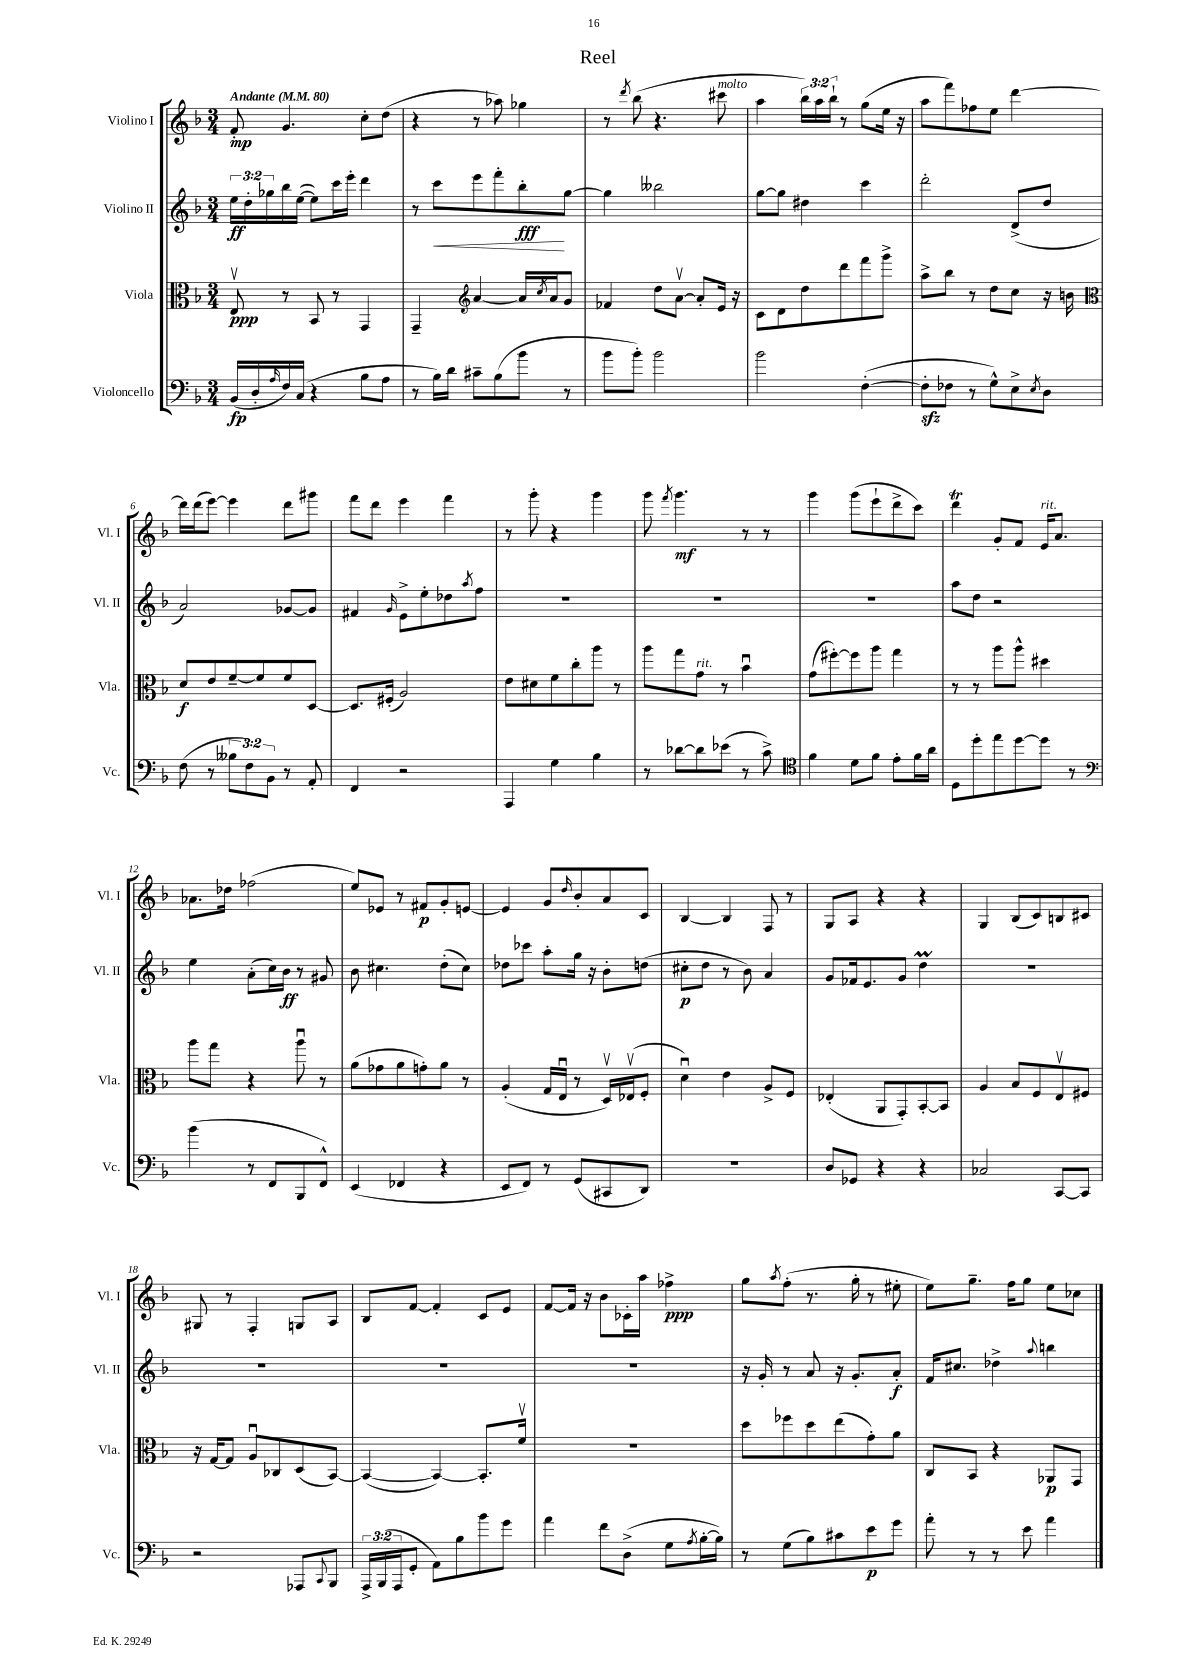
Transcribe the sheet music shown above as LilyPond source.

\header { title = "Reel" }
<<
\new StaffGroup <<
\new Staff = "s0" \with { instrumentName = "Violino I" shortInstrumentName = "Vl. I" } {
    \clef treble \key f \major \numericTimeSignature \time 3/4 \override Staff.TupletNumber.text = #tuplet-number::calc-fraction-text \tempo "Andante" 4 = 80
    f'8-.\mp g'4. c''8-. d''8( |
    r4 r8 aes''8) ges''4 |
    r8 \acciaccatura { d'''8 } bes''8( r4. cis'''8^\markup { \italic "molto" } |
    a''4 \tuplet 3/2 { bes''16) a''16 bes''16-! } r8 g''8( e''16 r16 |
    a''8 f'''8) fes''8 e''8 d'''4~ |
    d'''16 d'''16( e'''8~) e'''4 d'''8 gis'''8 |
    f'''8 d'''8 e'''4 f'''4 |
    r8 g'''8-. r4 g'''4 |
    g'''8 \acciaccatura { f'''8 } g'''4.\mf r8 r8 |
    g'''4 g'''8( e'''8-! d'''8-> c'''8) |
    d'''4\trill g'8-. f'8 e'16^\markup { \italic "rit." } a'8. |
    aes'8. des''16 fes''2( |
    e''8) ees'8 r8 fis'8\p g'8-. e'8~ |
    e'4 g'8 \grace { d''16 } bes'8-. a'8 c'8 |
    bes4~ bes4 f8 r8 |
    g8 a8 r4 r4 |
    g4 bes8( c'8) b8 cis'8 |
    gis8 r8 f4-. g8 a8 |
    bes8 f'8~ f'4-. c'8 e'8 |
    f'8~ f'16 r16 bes'8 ces'16-. a''16 fes''4->\ppp |
    g''8 \acciaccatura { a''8 } f''8-.( r8. g''16-. r8 eis''8-. |
    e''8) g''8.-- f''16 g''8 e''8 ces''8 \bar "|." |
}
\new Staff = "s1" \with { instrumentName = "Violino II" shortInstrumentName = "Vl. II" } {
    \clef treble \key f \major \numericTimeSignature \time 3/4 \override Staff.TupletNumber.text = #tuplet-number::calc-fraction-text
    \tuplet 3/2 { e''16\ff d''16-. ges''16 } bes''16 e''16~( e''8) c'''16 e'''16-. d'''4 |
    r8 c'''8\< e'''8 f'''8-. bes''8-.\fff\! g''8~ |
    g''4 beses''2 |
    g''8~ g''8 dis''4 c'''4 |
    d'''2-. d'8->( d''8 |
    a'2) ges'8~ ges'8 |
    fis'4 \grace { g'16 } e'8-> e''8-. des''8 \acciaccatura { a''8 } f''8 |
    R2. |
    R2. |
    R2. |
    a''8 d''8 r2 |
    e''4 a'8-.( c''16) bes'16\ff r8 gis'8 |
    bes'8 cis''4. d''8-.( cis''8) |
    des''8 ces'''8 a''8-. g''16 r16 bes'8-. d''8( |
    cis''8-.\p d''8 r8 bes'8) a'4 |
    g'8 fes'16 e'8. g'8 d''4\prall |
    R2. |
    R2. |
    R2. |
    R2. |
    r16 g'16-. r8 a'8 r16 g'8.-. a'8-.\f |
    f'16 cis''8. des''4-> \appoggiatura { a''8 } b''4 \bar "|." |
}
\new Staff = "s2" \with { instrumentName = "Viola" shortInstrumentName = "Vla." } {
    \clef alto \key f \major \numericTimeSignature \time 3/4
    e8\upbow\ppp r8 bes,8 r8 g,4 |
    g,4-- \clef treble a'4~ a'16 \acciaccatura { c''8 } a'16 g'8 |
    fes'4 d''8 a'8~\upbow a'8-. e'16 r16 |
    c'8 d'8 d''8 d'''8 f'''8 g'''8-> |
    a''8-> bes''8 r8 d''8 c''8 r16 b'16 |
    \clef alto d'8\f e'8 f'8~-- f'8 f'8 d8~ |
    d8. fis16-.( a2) |
    e'8 dis'8 f'8 c''8-. a''8 r8 |
    a''8 g''8 g'8^\markup { \italic "rit." } r8 bes'4\downbow |
    g'8( fis''8~-.) fis''8 a''8 g''4 |
    r8 r8 a''8 a''8-^ dis''4 |
    a''8 g''8 r4 a''8\downbow r8 |
    a'8( ges'8 a'8 g'8-.) a'8 r8 |
    a4-.( g16 e16\downbow r8 d16\upbow) ees16\upbow( f8-. |
    d'4\downbow) e'4 a8-> f8 |
    ees4-.( a,8 g,8-.) bes,8~-. bes,8 |
    a4 bes8 f8 e8\upbow fis8 |
    r16 g16~ g8 a8\downbow ces8 d8( bes,8~) |
    bes,4~( bes,4~) bes,8.-. f'16\upbow |
    R2. |
    d''8 fes''8 d''8 e''8( g'8-.) a'8 |
    c8 bes,8 r4 aes,8\p g,8 \bar "|." |
}
\new Staff = "s3" \with { instrumentName = "Violoncello" shortInstrumentName = "Vc." } {
    \clef bass \key f \major \numericTimeSignature \time 3/4 \override Staff.TupletNumber.text = #tuplet-number::calc-fraction-text
    bes,16\fp( d16-. \grace { a16 } f16) c16( r4 bes8 a8 |
    r8 bes16) d'16 cis'8-- bes8( bes'8 r8 |
    bes'8 bes'8-.) bes'2 |
    bes'2 f4~-.( |
    f8-.\sfz fes8 r8 g8-^) e8-> \acciaccatura { e8 } d8 |
    f8( r8 \tuplet 3/2 { beses8 f8) bes,8 } r8 a,8-. |
    f,4 r2 |
    a,,4 g4 bes4 |
    r8 des'8~ des'8 ees'8( r8 c'8->) |
    \clef tenor f'4 d'8 f'8 e'8-. f'16 a'16 |
    d8 d''8-. e''8 d''8~ d''8 r8 |
    \clef bass bes'4( r8 f,8 bes,,8 f,8-^) |
    e,4( fes,4 r4 |
    e,8 f,8) r8 g,8( cis,8 d,8) |
    R2. |
    d8 ges,8 r4 r4 |
    ces2 c,8~ c,8 |
    r2 aes,,8 \appoggiatura { c,8 } bes,,8 |
    \tuplet 3/2 { a,,16-> bes,,16( a,,16 } g,8-. a,8) bes8 bes'8 g'8 |
    a'4 f'8 d8->( g8 \acciaccatura { a8 } bes16~-. bes16) |
    r8 g8( bes8) cis'8 e'8\p g'8 |
    a'8-. r8 r8 e'8 a'4 \bar "|." |
}
>>
>>
